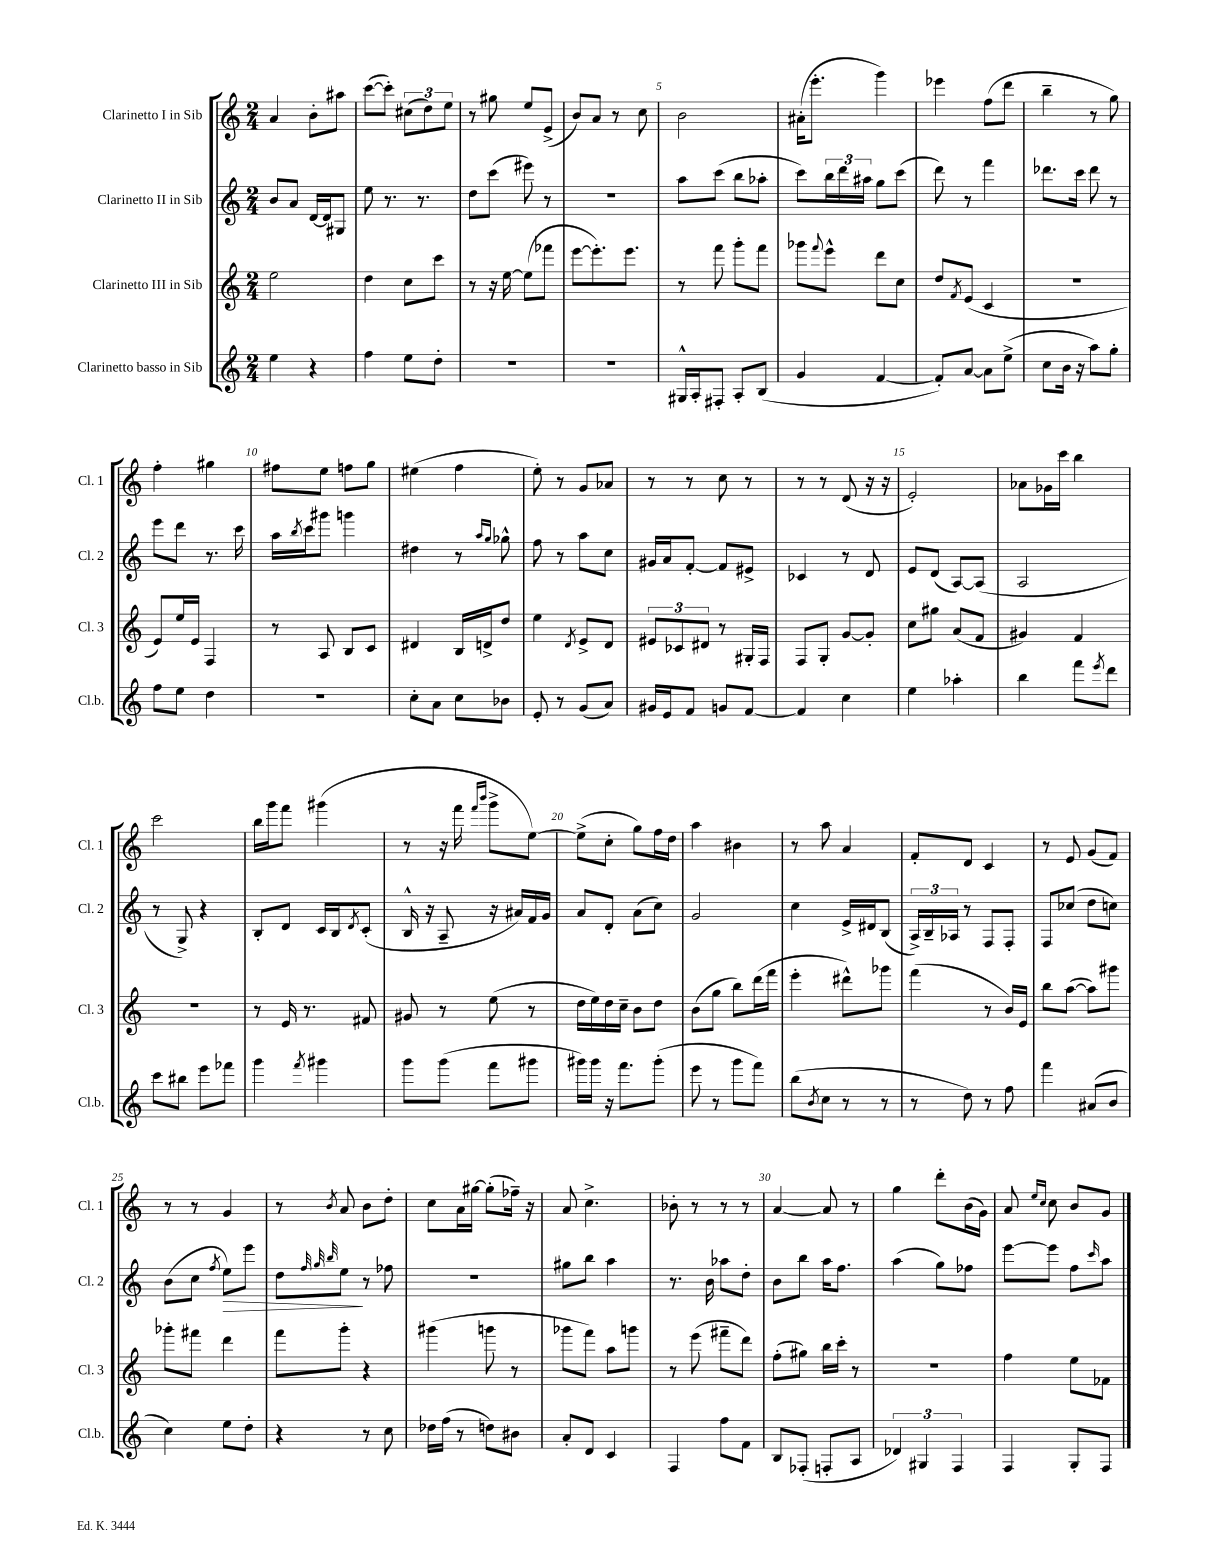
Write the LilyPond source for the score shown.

<<
\new StaffGroup <<
\new Staff = "s0" \with { instrumentName = "Clarinetto I in Sib" shortInstrumentName = "Cl. 1" } {
    \clef treble \key c \major \numericTimeSignature \time 2/4
    a'4 b'8-. ais''8 |
    c'''8~( c'''8-.) \tuplet 3/2 { cis''8( d''8) e''8 } |
    r8 gis''8 e''8 e'8->( |
    b'8) a'8 r8 c''8 |
    b'2 |
    ais'16-.( e'''8.-. g'''4) |
    ees'''4 f''8( d'''8 |
    b''4-- r8 g''8) |
    f''4-. gis''4 |
    fis''8 e''8 f''8 g''8 |
    eis''4( f''4 |
    e''8-.) r8 g'8 aes'8 |
    r8 r8 c''8 r8 |
    r8 r8 d'8( r16 r16 |
    e'2-.) |
    aes'8 ges'16 c'''16 b''4 |
    c'''2 |
    b''16 g'''16 f'''8 gis'''4( |
    r8 r16 f'''16 \grace { f'''16 b'''16 } g'''8-> e''8~) |
    e''8->( c''8-. g''8) f''16 d''16 |
    a''4 bis'4 |
    r8 a''8 a'4 |
    f'8-. d'8 c'4 |
    r8 e'8 g'8( f'8) |
    r8 r8 g'4 |
    r8 \acciaccatura { b'8 } a'8 b'8 d''8-. |
    c''8 a'16 gis''16~ gis''8-.( fes''16--) r16 |
    a'8 c''4.-> |
    bes'8-. r8 r8 r8 |
    a'4~ a'8 r8 |
    g''4 d'''8-. b'16( g'16) |
    a'8 \grace { e''16 c''16 } c''8 b'8 g'8 \bar "|." |
}
\new Staff = "s1" \with { instrumentName = "Clarinetto II in Sib" shortInstrumentName = "Cl. 2" } {
    \clef treble \key c \major \numericTimeSignature \time 2/4
    b'8 a'8 d'16~ d'16 gis8 |
    e''8 r8. r8. |
    d''8 c'''8( eis'''8) r8 |
    R2 |
    a''8 c'''8( b''8 aes''8-. |
    c'''8) \tuplet 3/2 { b''16 d'''16 ais''16 } g''8 c'''8( |
    d'''8) r8 f'''4 |
    des'''8. c'''16 des'''8 r8 |
    e'''8 d'''8 r8. c'''16 |
    a''16 \acciaccatura { b''8 } c'''16 gis'''8 g'''4 |
    dis''4 r8 \grace { a''16 g''16 } ges''8-^ |
    f''8 r8 a''8 c''8 |
    gis'16 a'16 f'8~-. f'8 eis'8-> |
    ces'4 r8 d'8 |
    e'8 d'8( a8~) a8( |
    a2 |
    r8 g8->) r4 |
    b8-. d'8 c'16 b16 \acciaccatura { d'8 } c'8-.( |
    b16-^ r16 a8-- r16 ais'16) f'16 g'16 |
    a'8 d'8-. a'8( c''8) |
    g'2 |
    c''4 e'16-> dis'16 b8( |
    \tuplet 3/2 { a16->) b16-- aes16 } r8 f8 f8-. |
    f8 ces''8( d''8 c''8) |
    b'8( c''8 \acciaccatura { f''8 } e''8\>) e'''8 |
    d''8 \grace { f''32 g''32 b''32 } e''8\! r8 fes''8 |
    r2 |
    gis''8 b''8 a''4 |
    r8. b'16 aes''8 d''8-. |
    b'8 b''8 a''16 f''8. |
    a''4( g''8) fes''8 |
    e'''8~ e'''8 f''8 \grace { c'''16 } a''8 \bar "|." |
}
\new Staff = "s2" \with { instrumentName = "Clarinetto III in Sib" shortInstrumentName = "Cl. 3" } {
    \clef treble \key c \major \numericTimeSignature \time 2/4
    e''2 |
    d''4 c''8 c'''8 |
    r8 r16 e''16~ e''8( fes'''8 |
    e'''8~ e'''8.-.) e'''8. |
    r8 f'''8 g'''8-. f'''8 |
    ges'''8 \appoggiatura { f'''8 } e'''8-^ d'''8 c''8 |
    d''8 \acciaccatura { f'8 } e'8( c'4 |
    r2 |
    e'8) e''16 e'16 f4 |
    r8 a8 b8 c'8 |
    dis'4 b16 d'16-> d''8 |
    e''4 \acciaccatura { d'8 } e'8-> d'8 |
    \tuplet 3/2 { eis'8 ces'8 dis'8 } r8 gis16-. f16 |
    f8 g8-. g'8~ g'8-. |
    c''8 gis''8 a'8( f'8 |
    gis'4) f'4 |
    r2 |
    r8 e'16 r8. fis'8 |
    gis'8 r8 e''8( r8 |
    d''16 e''16) d''16 c''16-- b'8 d''8 |
    b'8( g''8 b''8) d'''16( f'''16 |
    e'''4-. dis'''8-^) ges'''8 |
    f'''4( r8 b'16) e'16 |
    b''8 a''8~( a''8) gis'''8 |
    ges'''8-. fis'''8 d'''4 |
    f'''8 g'''8-. r4 |
    gis'''4( g'''8 r8 |
    ges'''8 f'''8) a''8 g'''8 |
    r8 e'''8( fis'''8-- d'''8) |
    f''8-.( gis''8) b''16 c'''16-. r8 |
    R2 |
    f''4 e''8 fes'8 \bar "|." |
}
\new Staff = "s3" \with { instrumentName = "Clarinetto basso in Sib" shortInstrumentName = "Cl.b." } {
    \clef treble \key c \major \numericTimeSignature \time 2/4
    e''4 r4 |
    f''4 e''8 d''8-. |
    R2 |
    R2 |
    gis16-^ a16-. fis8-. a8-. b8( |
    g'4 f'4~ |
    f'8-.) a'8~ a'8 e''8->( |
    c''8 b'16 r16 a''8) g''8-. |
    f''8 e''8 d''4 |
    r2 |
    c''8-. a'8 c''8 bes'8 |
    e'8-. r8 g'8( a'8) |
    gis'16 e'16 f'8 g'8 f'8~ |
    f'4 c''4 |
    e''4 aes''4-. |
    b''4 f'''8 \acciaccatura { e'''8 } d'''8 |
    c'''8 bis''8 e'''8 fes'''8 |
    g'''4 \acciaccatura { f'''8 } gis'''4 |
    g'''8 g'''8( f'''8 gis'''8 |
    gis'''16) gis'''16 r16 f'''8. gis'''8-.( |
    e'''8 r8 g'''8 f'''8) |
    b''8( \acciaccatura { b'8 } c''8 r8 r8 |
    r8 d''8) r8 f''8 |
    f'''4 ais'8( b'8 |
    c''4) e''8 d''8-. |
    r4 r8 c''8 |
    des''16 f''16( r8 d''8) bis'8 |
    a'8-. d'8 c'4 |
    f4 f''8 f'8 |
    b8 fes8-.( f8-. a8 |
    \tuplet 3/2 { des'4) gis4 f4 } |
    f4 g8-. f8 \bar "|." |
}
>>
>>
\layout { \context { \Score \override BarNumber.break-visibility = ##(#f #t #t) barNumberVisibility = #(every-nth-bar-number-visible 5) } }
